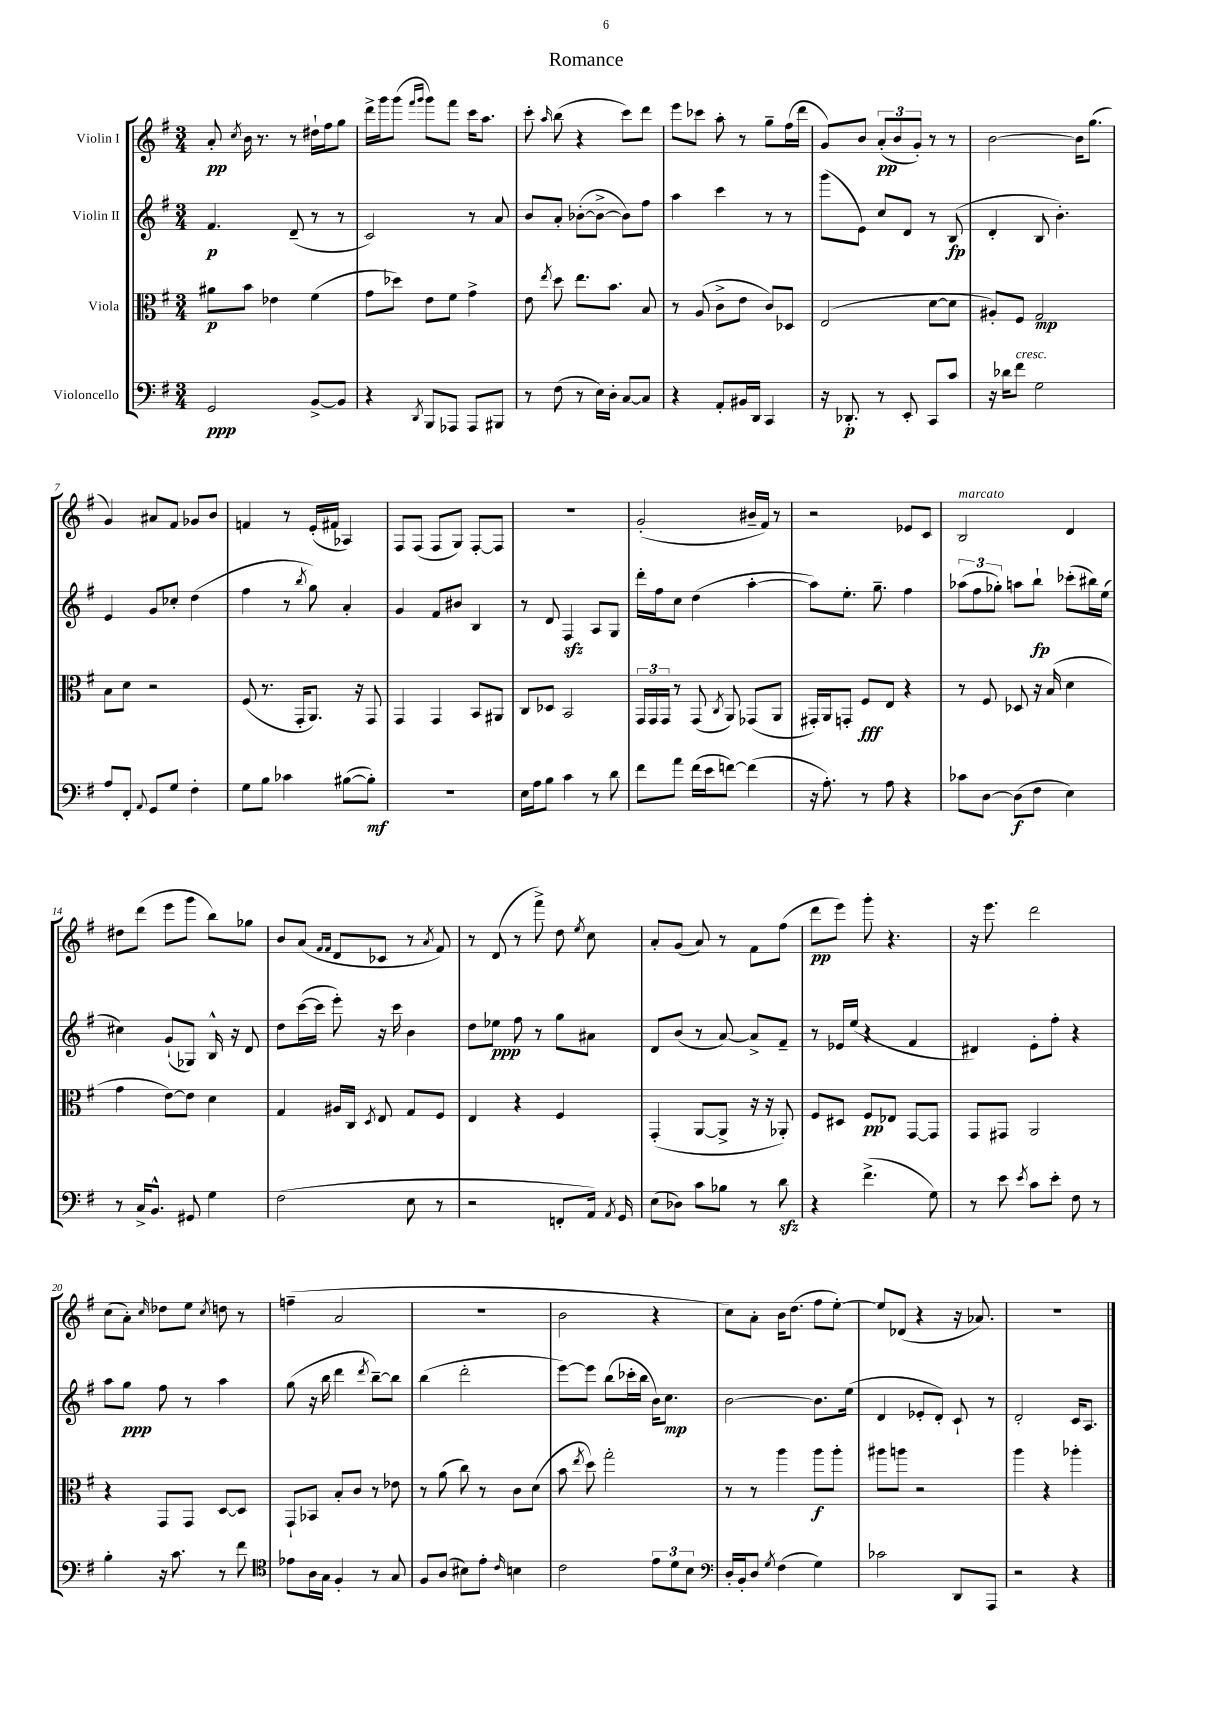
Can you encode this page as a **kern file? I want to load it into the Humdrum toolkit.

**kern	**dynam	**kern	**dynam	**kern	**dynam	**kern	**dynam
*part4	*part4	*part3	*part3	*part2	*part2	*part1	*part1
*staff4	*staff4	*staff3	*staff3	*staff2	*staff2	*staff1	*staff1
*I"Violoncello	*	*I"Viola	*	*I"Violin II	*	*I"Violin I	*
*clefF4	*	*clefC3	*	*clefG2	*	*clefG2	*
*k[f#]	*	*k[f#]	*	*k[f#]	*	*k[f#]	*
*M3/4	*	*M3/4	*	*M3/4	*	*M3/4	*
=1	=1	=1	=1	=1	=1	=1	=1
2GG/	ppp	8a#X\L	p	4.f#/	p	8a'/	pp
.	.	.	.	.	.	8qcc/	.
.	.	8b\J	.	.	.	16b\	.
.	.	.	.	.	.	8.r	.
.	.	4e-X\	.	.	.	.	.
.	.	.	.	(8d~/	.	8r	.
[8BB^/L	.	(4f#\	.	8r	.	16dd#X`\LL	.
.	.	.	.	.	.	16ff#\J	.
8BB/J]	.	.	.	8r	.	8gg\J	.
=2	=2	=2	=2	=2	=2	=2	=2
4r	.	8g\L	.	2c/)	.	16ddd^\LL	.
.	.	.	.	.	.	16ggg\J	.
.	.	8dd-X\J)	.	.	.	(8ggg\J	.
.	.	.	.	.	.	16qqfff#/LL	.
8qDD/	.	.	.	.	.	16qqggg/JJ	.
8BBB/L	.	8e\L	.	.	.	8ggg\L)	.
8AAA-X/J	.	8f#\J	.	.	.	8fff#\J	.
8AAA-/L	.	4g^\	.	8r	.	16ccc\KL	.
.	.	.	.	.	.	8.aa\J	.
8BBB#X/J	.	.	.	8a/	.	.	.
=3	=3	=3	=3	=3	=3	=3	=3
8r	.	8e\	.	8b/L	.	8ccc'\	.
.	.	8qee/	.	.	.	16qqaa/	.
(8F#\	.	8dd\	.	8a'/J	.	(8bb\	.
8r	.	8.ee\L	.	([8b-X'\L	.	4r	.
16E\LL)	.	.	.	8b-^\J_	.	.	.
16D'\JJ	.	8.b\J	.	.	.	.	.
[8C/L	.	.	.	8b-\L])	.	8ccc\L)	.
8C/J]	.	8B/	.	8ff#\J	.	8ddd\J	.
=4	=4	=4	=4	=4	=4	=4	=4
4r	.	8r	.	4aa\	.	8eee\L	.
.	.	(8A/	.	.	.	8ccc-X\J	.
8AA'/L	.	8c^\L	.	4ccc\	.	8aa'\	.
16BB#X/L	.	8e\J	.	.	.	8r	.
16DD/JJ	.	.	.	.	.	.	.
4CC/	.	8c/L)	.	8r	.	8gg~\L	.
.	.	8D-X/J	.	8r	.	(16ff#\L	.
.	.	.	.	.	.	16ddd\JJ	.
=5	=5	=5	=5	=5	=5	=5	=5
16r	.	(2E/	.	(8ggg\L	.	8g/L)	.
8.DD-X'/	p	.	.	.	.	.	.
.	.	.	.	8e\J)	.	8b/J	.
8r	.	.	.	8cc/L	.	(12a'/L	pp
.	.	.	.	.	.	12b/	.
8EE'/	.	.	.	8d/J	.	.	.
.	.	.	.	.	.	12g'/J)	.
8CC/L	.	[8d\L	.	8r	.	8r	.
8c/J	.	8d\J]	.	(8B/	fp	8r	.
=6	=6	=6	=6	=6	=6	=6	=6
16r	.	8A#X'/L)	.	4d'/	.	[2b\	.
16d-X\KL	.	.	.	.	.	.	.
!LO:TX:a:i:t=cresc.	!	!	!	!	!	!	!
8f#\J	.	8F#/J	.	.	.	.	.
2G\	.	2G/	mp	8B/	.	.	.
.	.	.	.	4.b'\)	.	.	.
.	.	.	.	.	.	16b\KL]	.
.	.	.	.	.	.	(8.gg\J	.
!!LO:LB:g=z
=7	=7	=7	=7	=7	=7	=7	=7
8A/L	.	8B\L	.	4e/	.	4g/)	.
8FF#'/J	.	8d\J	.	.	.	.	.
8qqAA/	.	.	.	.	.	.	.
8GG/L	.	2r	.	8g/L	.	8a#X/L	.
8G/J	.	.	.	8cc-X'/J	.	8f#/J	.
4F#'\	.	.	.	(4dd\	.	8g-X/L	.
.	.	.	.	.	.	8b/J	.
=8	=8	=8	=8	=8	=8	=8	=8
8G\L	.	(8F#/	.	4ff#\	.	4fn/	.
8B\J	.	8.r	.	.	.	.	.
4c-X\	.	.	.	8r	.	8r	.
.	.	16GG'/KL	.	.	.	.	.
.	.	.	.	8qbb/	.	.	.
.	.	8.AA/J)	.	8gg\)	.	(16e'/LL	.
.	.	.	.	.	.	16f#X/JJ	.
([8B#X\L	.	.	.	4a'/	.	4A-X/)	.
.	.	16r	.	.	.	.	.
8B#'\J])	mf	8GG/	.	.	.	.	.
=9	=9	=9	=9	=9	=9	=9	=9
2.r	.	4GG/	.	4g/	.	8F#/L	.
.	.	.	.	.	.	(8F#/J	.
.	.	4GG/	.	8f#/L	.	8F#/L	.
.	.	.	.	8b#X/J	.	8G/J)	.
.	.	8BB/L	.	4B/	.	[8F#'/L	.
.	.	8AA#X/J	.	.	.	8F#/J]	.
=10	=10	=10	=10	=10	=10	=10	=10
16E\LL	.	8C/L	.	8r	.	2.r	.
16A\J	.	.	.	.	.	.	.
8B\J	.	8D-X/J	.	8d/	.	.	.
4c\	.	2BB/	.	4F#zz/	.	.	.
8r	.	.	.	8A/L	.	.	.
8d\	.	.	.	8G/J	.	.	.
=11	=11	=11	=11	=11	=11	=11	=11
8f#\L	.	24GG/LL	.	16ddd'\LL	.	(2g'/	.
.	.	24GG/	.	.	.	.	.
.	.	.	.	16ff#\J	.	.	.
.	.	24GG/JJ	.	.	.	.	.
8a\J	.	8r	.	8cc\J	.	.	.
(16f#\LL	.	(8GG/	.	(4dd\	.	.	.
16e\J	.	.	.	.	.	.	.
.	.	8qC/	.	.	.	.	.
[8fn\J)	.	8AA/)	.	.	.	.	.
(4f\]	.	(8GG-X/L	.	[4aa'\	.	16b#X~/LL	.
.	.	.	.	.	.	16f#/JJ)	.
.	.	8AA/J	.	.	.	8r	.
=12	=12	=12	=12	=12	=12	=12	=12
16r	.	16GG#X'/LL)	.	8aa\L])	.	2r	.
8.A'\)	.	16AA/J	.	.	.	.	.
.	.	8GGn'/J	.	8.ee'\J	.	.	.
8r	.	8F#/L	fff	.	.	.	.
.	.	.	.	8.gg~\	.	.	.
8A\	.	8E/J	.	.	.	.	.
4r	.	4r	.	4ff#\	.	8e-X/L	.
.	.	.	.	.	.	8c/J	.
=13	=13	=13	=13	=13	=13	=13	=13
!	!	!	!	!	!	!LO:TX:a:i:t=marcato	!
8c-X\L	.	8r	.	(12aa-X\L	.	2B/	.
.	.	.	.	12ff#\	.	.	.
[8D\J	.	8F#/	.	.	.	.	.
.	.	.	.	12gg-X'\J)	.	.	.
(8D\L]	f	8D-X/	.	8aan\L	.	.	.
8F#\J	.	16r	.	8bb`\J	fp	.	.
.	.	(16B/	.	.	.	.	.
4E\)	.	4d\	.	(8ccc-X'\L	.	4d/	.
.	.	.	.	16bb#X\L)	.	.	.
.	.	.	.	(16ee\JJ	.	.	.
!!LO:LB:g=z
=14	=14	=14	=14	=14	=14	=14	=14
8r	.	4g\	.	4cc#X\)	.	8dd#X\L	.
16C^/KL	.	.	.	.	.	(8ddd\J	.
8.BB^^/J	.	.	.	.	.	.	.
.	.	[8e\L)	.	(8g`/L	.	8eee\L	.
8GG#X/	.	8e\J]	.	8G-X/J)	.	8ggg\J	.
4G\	.	4d\	.	16B^^/	.	8bb\L)	.
.	.	.	.	16r	.	.	.
.	.	.	.	8d/	.	8gg-X\J	.
=15	=15	=15	=15	=15	=15	=15	=15
(2F#\	.	4G/	.	8dd\L	.	8b/L	.
.	.	.	.	([16ccc\L	.	(8a/J	.
.	.	.	.	16ccc\JJ]	.	.	.
.	.	.	.	.	.	16qqf#/LL	.
.	.	.	.	.	.	16qqf#/JJ	.
.	.	16A#X/LL	.	8eee'\)	.	8d/L	.
.	.	16C/JJ	.	.	.	.	.
.	.	8qD/	.	.	.	.	.
.	.	8E/	.	16r	.	8c-X/J	.
.	.	.	.	16ccc\	.	.	.
8E\	.	8G/L	.	4b\	.	8r	.
.	.	.	.	.	.	8qa/	.
8r	.	8F#/J	.	.	.	8f#/)	.
=16	=16	=16	=16	=16	=16	=16	=16
2r	.	4E/	.	8dd\L	.	8r	.
.	.	.	.	8ee-X\J	ppp	(8d/	.
.	.	4r	.	8ff#\	.	8r	.
.	.	.	.	8r	.	8fff#^\)	.
8FFn'/L	.	4F#/	.	8gg\L	.	8dd\	.
.	.	.	.	.	.	8qee/	.
16AA/Jk)	.	.	.	8a#X\J	.	8cc\	.
8qAA/	.	.	.	.	.	.	.
16GG/	.	.	.	.	.	.	.
=17	=17	=17	=17	=17	=17	=17	=17
(8E\L	.	(4GG'/	.	8d/L	.	8a'/L	.
8D-X\J)	.	.	.	(8b/J	.	(8g/J	.
8c\L	.	[8AA/L	.	8r	.	8a/)	.
8B-X\J	.	8AA^/J]	.	[8a/)	.	8r	.
8r	.	16r	.	8a^/L]	.	8f#\L	.
.	.	16r	.	.	.	.	.
8dzz\	.	8AA-X'/)	.	8f#~/J	.	(8ff#\J	.
=18	=18	=18	=18	=18	=18	=18	=18
4r	.	8F#/L	.	8r	.	8ddd\L	pp
.	.	8D#X/J	.	16e-X/LL	.	8eee\J)	.
.	.	.	.	(16ee/JJ	.	.	.
(4.f#^\	.	8F#/L	pp	4r	.	8ggg'\	.
.	.	8E-X/J	.	.	.	4.r	.
.	.	[8GG/L	.	4f#/	.	.	.
8G\)	.	8GG/J]	.	.	.	.	.
=19	=19	=19	=19	=19	=19	=19	=19
8r	.	8GG/L	.	4d#X/)	.	16r	.
.	.	.	.	.	.	8.eee\	.
8e\	.	8GG#X/J	.	.	.	.	.
8qe/	.	.	.	.	.	.	.
8c\L	.	2AA/	.	8e'\L	.	2ddd\	.
8e'\J	.	.	.	8ff#'\J	.	.	.
8F#\	.	.	.	4r	.	.	.
8r	.	.	.	.	.	.	.
!!LO:LB:g=z
=20	=20	=20	=20	=20	=20	=20	=20
4B'\	.	4r	.	8aa\L	.	(8cc\L	.
.	.	.	.	8gg\J	ppp	8a'\J)	.
.	.	.	.	.	.	16qqcc/	.
16r	.	8GG/L	.	8ff#\	.	8dd-X\L	.
8.c\	.	.	.	.	.	.	.
.	.	8GG/J	.	8r	.	8ee\J	.
.	.	.	.	.	.	8qcc/	.
8r	.	[8D/L	.	4aa\	.	8ddn\	.
8f#\	.	8D/J]	.	.	.	8r	.
=21	=21	=21	=21	=21	=21	=21	=21
*clefC4	*	*	*	*	*	*	*
8e-X\L	.	8GG`/L	.	(8gg\	.	(4ffn~\	.
16A\L	.	8BB-X/J	.	16r	.	.	.
16G\JJ	.	.	.	16bb\	.	.	.
4F#'/	.	8B'/L	.	4ddd\	.	2a/	.
.	.	8c/J	.	.	.	.	.
.	.	.	.	8qddd/	.	.	.
8r	.	8r	.	[8bb~\L)	.	.	.
8G/	.	8e-X\	.	8bb\J]	.	.	.
=22	=22	=22	=22	=22	=22	=22	=22
8F#/L	.	8r	.	(4bb\	.	2.r	.
(8A/J	.	(8a\	.	.	.	.	.
8B#X\L)	.	8cc\)	.	2ddd'\	.	.	.
8e'\J	.	8r	.	.	.	.	.
16qqc/	.	.	.	.	.	.	.
4Bn\	.	8c\L	.	.	.	.	.
.	.	(8d\J	.	.	.	.	.
=23	=23	=23	=23	=23	=23	=23	=23
2c\	.	8b\	.	[8eee\L)	.	2b\	.
.	.	8qee/	.	.	.	.	.
.	.	8dd\)	.	8eee\J]	.	.	.
.	.	2gg'\	.	(8bb\L	.	.	.
.	.	.	.	16ccc-X'\L	.	.	.
.	.	.	.	16bb\JJ	.	.	.
12e\L	.	.	.	16b\KL)	.	4r	.
.	.	.	.	8.cc\J	mp	.	.
12d\	.	.	.	.	.	.	.
12B\J	.	.	.	.	.	.	.
=24	=24	=24	=24	=24	=24	=24	=24
*clefF4	*	*	*	*	*	*	*
16D'/LL	.	8r	.	[2b\	.	8cc\L)	.
16BB'/J	.	.	.	.	.	.	.
8D/J	.	8r	.	.	.	8a'\J	.
8qG/	.	.	.	.	.	.	.
(4F#\	.	4aa\	.	.	.	16b\KL	.
.	.	.	.	.	.	(8.dd\J	.
4G\)	.	8aa\L	f	8.b\L]	.	8ff#\L	.
.	.	8aa'\J	.	.	.	[8ee'\J)	.
.	.	.	.	(16ee\Jk	.	.	.
=25	=25	=25	=25	=25	=25	=25	=25
2c-X\	.	8aa#X\L	.	4d/	.	8ee/L]	.
.	.	8aan\J	.	.	.	(8d-X/J	.
.	.	2r	.	8e-X'/L	.	4r	.
.	.	.	.	8d'/J)	.	.	.
8DD/L	.	.	.	8c`/	.	16r	.
.	.	.	.	.	.	8.a-X/)	.
8AAA/J	.	.	.	8r	.	.	.
=26	=26	=26	=26	=26	=26	=26	=26
2r	.	4aa\	.	2d'/	.	2.r	.
.	.	4r	.	.	.	.	.
4r	.	4aa-X'\	.	16c/KL	.	.	.
.	.	.	.	8.A/J	.	.	.
==	==	==	==	==	==	==	==
*-	*-	*-	*-	*-	*-	*-	*-
